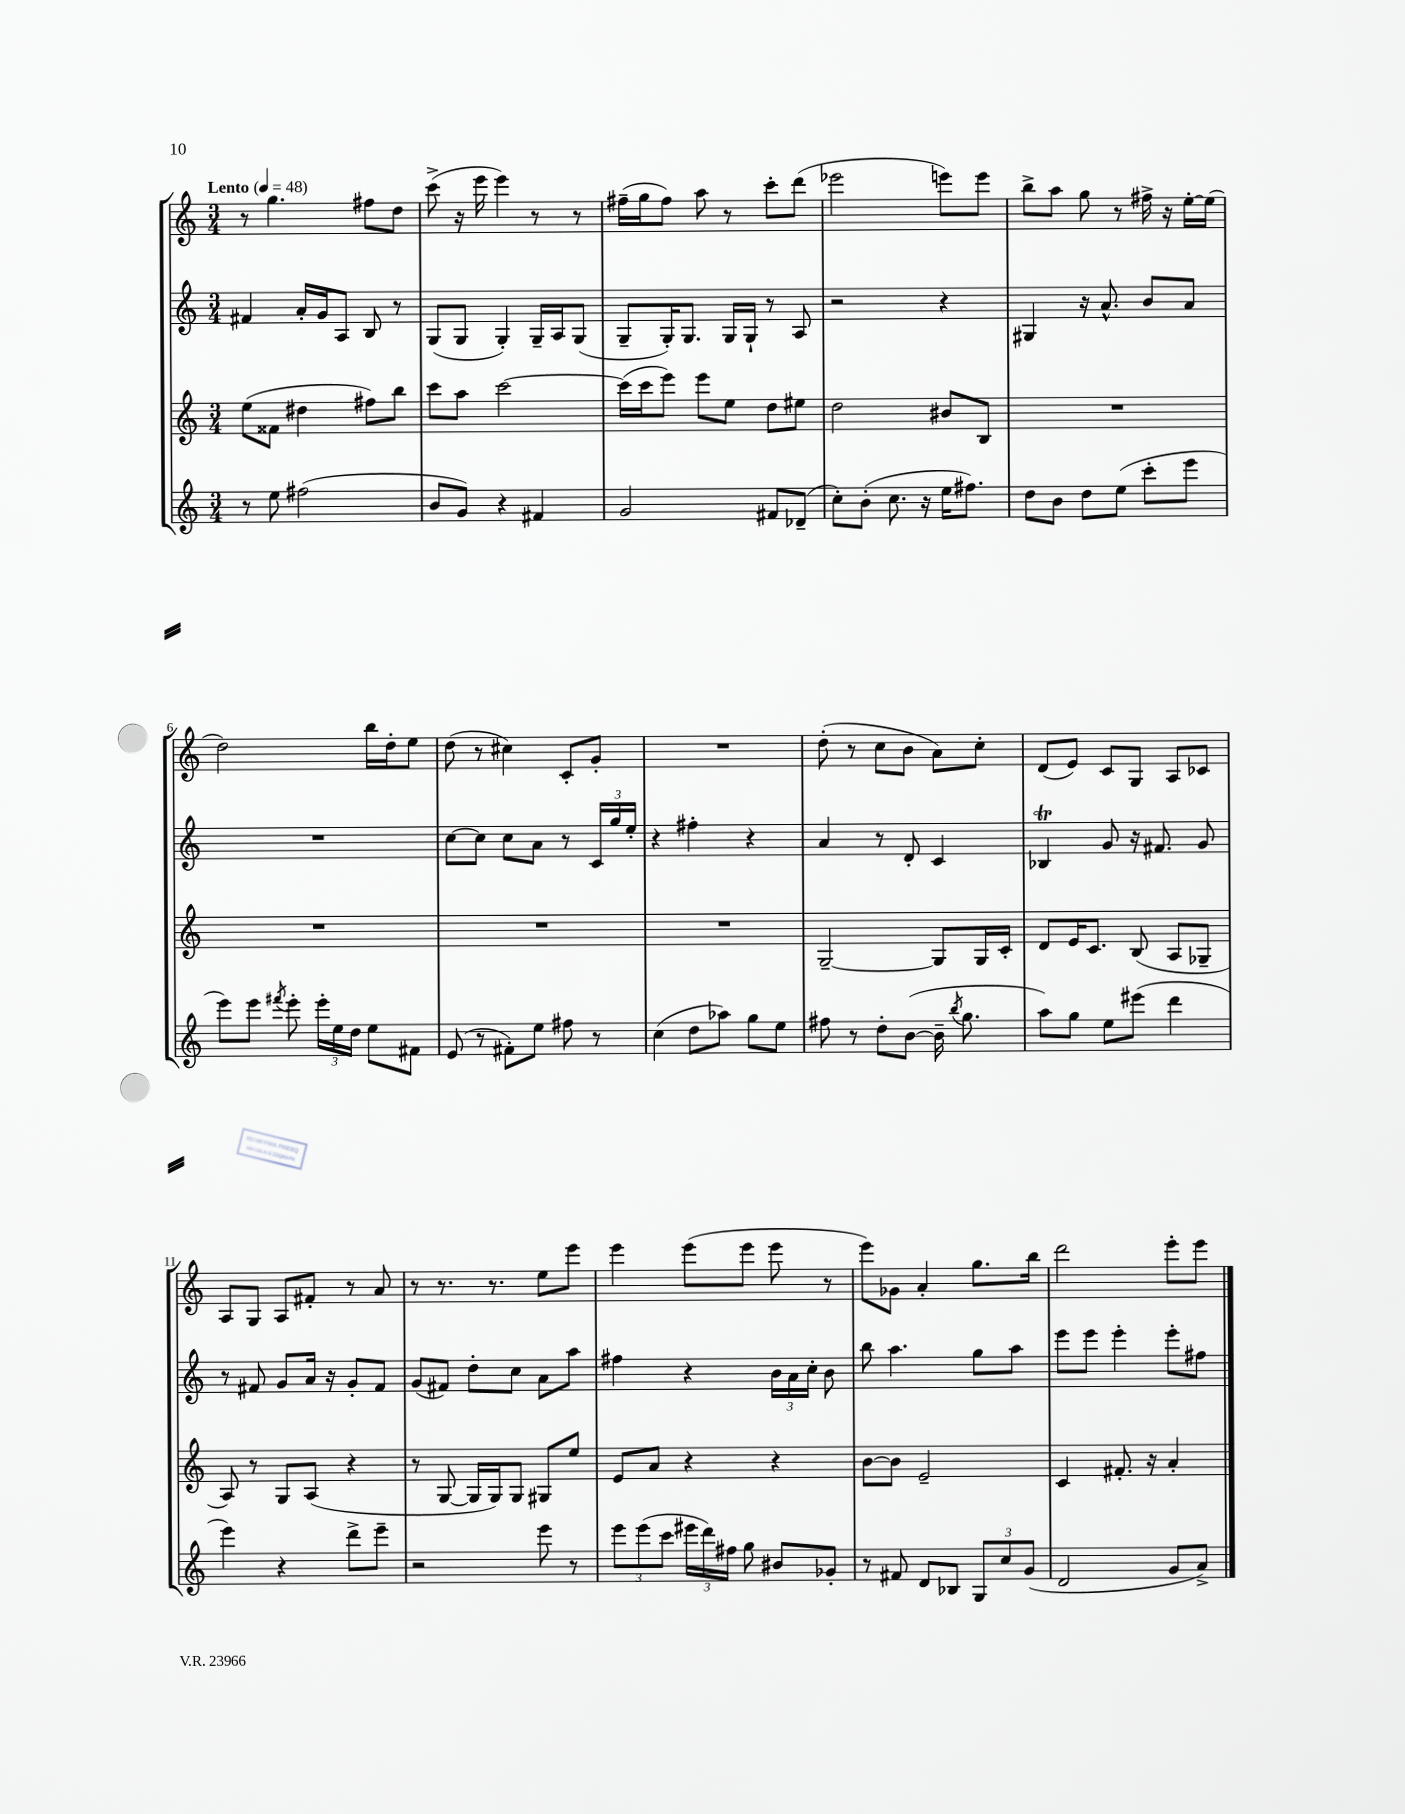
<<
\new StaffGroup <<
\new Staff = "s0" {
    \clef treble \key c \major \numericTimeSignature \time 3/4 \tempo "Lento" 4 = 48
    \autoBeamOff r8 g''4. fis''8[ d''8] |
    c'''8->( r16 e'''16 e'''4) r8 r8 |
    fis''16[--( g''16 fis''8]) a''8 r8 c'''8[-. d'''8]( |
    ees'''2 e'''8[) e'''8] |
    b''8[-> a''8] g''8 r8 fis''16-> r16 e''16[~-. e''16]( |
    d''2) b''16[ d''16-. e''8] |
    d''8( r8 cis''4) c'8[-. g'8]-. |
    R2. |
    d''8-.( r8 c''8[ b'8] a'8[) c''8]-. |
    d'8[( e'8]) c'8[ g8] a8[ ces'8] |
    a8[ g8] a8[ fis'8]-. r8 a'8 |
    r8 r8. r8. e''8[ e'''8] |
    e'''4 e'''8[( e'''8] e'''8 r8 |
    e'''8[) ges'8] a'4-. g''8.[ b''16] |
    d'''2 e'''8[-. e'''8] \bar "|." |
}
\new Staff = "s1" {
    \clef treble \key c \major \numericTimeSignature \time 3/4
    \autoBeamOff fis'4 a'16[-. g'16 a8] b8 r8 |
    g8[( g8] g4-.) g16[-- a16 g8]( |
    g8[-- g16-.) g8.] g16[ g16]-! r8 a8 |
    r2 r4 |
    gis4 r16 a'8.-^ b'8[ a'8] |
    R2. |
    c''8[~ c''8] c''8[ a'8] r8 \tuplet 3/2 { c'16[ g''16 e''16]-. } |
    r4 fis''4-. r4 |
    a'4 r8 d'8-. c'4 |
    bes4\trill g'8 r16 fis'8. g'8 |
    r8 fis'8 g'8[ a'16] r16 g'8[-. fis'8] |
    g'8[( fis'8]) d''8[-. c''8] a'8[ a''8] |
    fis''4 r4 \tuplet 3/2 { b'16[ a'16 c''16]-. } b'8 |
    b''8 a''4. g''8[ a''8] |
    e'''8[ e'''8] e'''4-. e'''8[-. fis''8] \bar "|." |
}
\new Staff = "s2" {
    \clef treble \key c \major \numericTimeSignature \time 3/4
    \autoBeamOff e''8[( fisis'8] dis''4 fis''8[) b''8] |
    c'''8[ a''8] c'''2~ |
    c'''16[( c'''16 e'''8]) e'''8[ e''8] d''8[ eis''8] |
    d''2 bis'8[ b8] |
    R2. |
    R2. |
    R2. |
    R2. |
    g2~-- g8[ g16 c'16]-. |
    d'8[ e'16 c'8.] b8( a8[ ges8]-- |
    a8) r8 g8[ a8]( r4 |
    r8 g8~ g16[ g16) g8] gis8[ e''8] |
    e'8[ a'8] r4 r4 |
    b'8[~ b'8] e'2-- |
    c'4 fis'8.-. r16 a'4-. \bar "|." |
}
\new Staff = "s3" {
    \clef treble \key c \major \numericTimeSignature \time 3/4
    \autoBeamOff r8 e''8 fis''2( |
    b'8[ g'8]) r4 fis'4 |
    g'2 fis'8[ des'8]--( |
    c''8[-.) b'8]-.( c''8. r16 e''16[ fis''8.]) |
    d''8[ b'8] d''8[ e''8]( c'''8[-. e'''8] |
    e'''8[) e'''8] \acciaccatura { fis'''8 } e'''8-. \tuplet 3/2 { e'''16[-. e''16 d''16] } e''8[ fis'8] |
    e'8( r8 fis'8[-.) e''8] fis''8 r8 |
    c''4( d''8[ aes''8]) g''8[ e''8] |
    fis''8 r8 d''8[-. b'8]~( b'16-- \acciaccatura { b''8 } g''8. |
    a''8[) g''8] e''8[ eis'''8]( d'''4 |
    e'''4) r4 d'''8[-> e'''8]-- |
    r2 e'''8 r8 |
    \tuplet 3/2 { e'''8[ e'''8( c'''8] } \tuplet 3/2 { eis'''16[ d'''16) fis''16] } g''8 bis'8[ ges'8]-. |
    r8 fis'8 d'8[ bes8] \tuplet 3/2 { g8[ c''8 g'8]( } |
    d'2 g'8[ a'8]->) \bar "|." |
}
>>
>>
